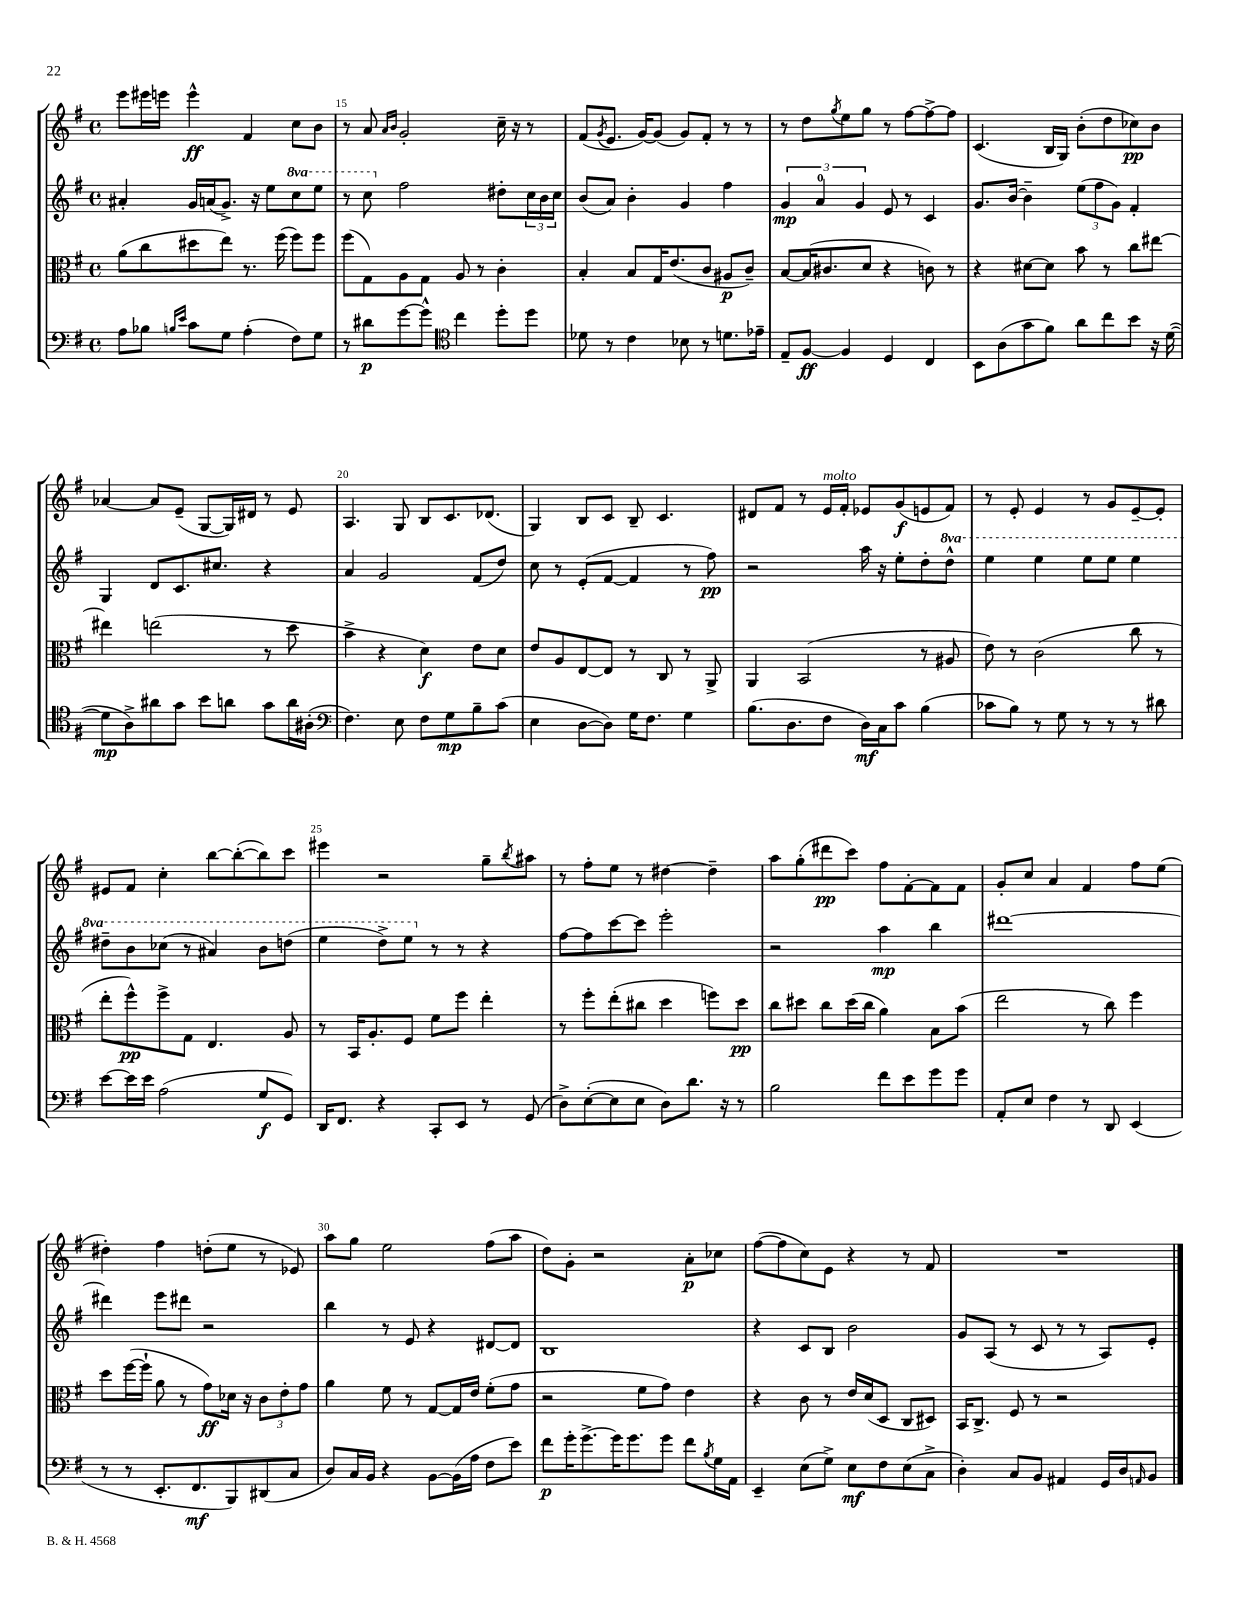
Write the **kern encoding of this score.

**kern	**kern	**kern	**kern
*staff4	*staff3	*staff2	*staff1
*clefF4	*clefC3	*clefG2	*clefG2
*k[f#]	*k[f#]	*k[f#]	*k[f#]
*M4/4	*M4/4	*M4/4	*M4/4
*met(c)	*met(c)	*met(c)	*met(c)
8A	(8a	4a#'	8eee
8B-	8cc	.	16eee#
.	.	.	16eee
16qqB	.	.	.
16qqe	.	.	.
8c	8dd#	16g	4eee^^
.	.	(16a	.
8G	8ee)	8.g^)	.
(4A'	8.r	.	4f#
.	.	16r	.
.	.	8ee	.
.	(16ff#	.	.
8F#)	8ff#)	8ccc	8cc
8G	8ff#	8eee	8b
=	=	=	=
8r	(8ff#	8r	8r
8d#	8G)	8ccc	8a
.	.	.	16qqa
.	.	.	16qqb
[8g	8A	2ff#	2g'
8g^^]	8G	.	.
*clefC4	*	*	*
4cc	8A	.	.
.	8r	.	.
8dd'	4c'	8dd#'	16cc~
.	.	.	16r
8dd	.	24cc	8r
.	.	24b	.
.	.	24cc	.
=	=	=	=
8d-	4B'	(8b	(8f#
.	.	.	8qg
8r	.	8a)	8.e
4c	8B	4b'	.
.	.	.	[16g)
.	16G	.	(8g]
.	(8.e	.	.
8B-	.	4g	8g)
8r	8c	.	8f#'
8.d	8A#	4ff#	8r
.	8c~)	.	8r
16e-~	.	.	.
=	=	=	=
8E~	[8B	6g	8r
[8F#	(16B]	.	8dd
.	.	6a	.
.	8.c#	.	.
.	.	.	8qgg
4F#]	.	.	8ee
.	.	6g	.
.	8d	.	8gg
4D	4r	8e	8r
.	.	8r	[8ff#
4C	8c)	4c	8ff#^_
.	8r	.	8ff#]
=	=	=	=
8BB	4r	8.g	(4.c
(8A	.	.	.
.	.	[16b	.
8g	[8d#	4b~]	.
8f#)	8d#]	.	16B
.	.	.	16G)
8a	8b	(12ee	(8b'
.	.	12ff#	.
8cc	8r	.	8dd
.	.	12g)	.
8b	8cc	4f#'	8cc-)
16r	[8ee#	.	8b
([16d	.	.	.
=	=	=	=
8d]	4ee#]	4G	[4a-
8A^)	.	.	.
8a#	(2ee	8d	8a-]
8g	.	8.c	(8e~
8b	.	.	[8G
.	.	8.cc#	.
8a	.	.	16G])
.	.	.	16d#
8g	8r	4r	8r
16a	8dd	.	8e
(16A#'	.	.	.
=	=	=	=
*clefF4	*	*	*
4.F#)	4b^	4a	4.A
.	4r	2g	.
8E	.	.	8G
8F#	4d)	.	8B
8G	.	.	8.c
8B~	8e	(8f#	.
.	.	.	(8.d-
(8c	8d	8dd)	.
=	=	=	=
4E	8e	8cc	4G)
.	8A	8r	.
[8D	[8E	(8e'	8B
8D])	8E]	[8f#	8c
16G	8r	4f#]	8B~
8.F#	.	.	.
.	8C	.	4.c
4G	8r	8r	.
.	8AA^	8ff#)	.
=	=	=	=
(8.B	4AA	2r	8d#
.	.	.	8f#
8.D	.	.	.
.	(2BB	.	8r
8F#	.	.	16e
.	.	.	16f#'
16D)	.	16aa	8e-
16C	.	16r	.
8c	.	8ee'	(8g
(4B	8r	8dd'	8e
.	8A#	8ddd^^	8f#)
=	=	=	=
8c-	8e)	4eee	8r
8B)	8r	.	8e'
8r	(2c	4eee	4e
8G	.	.	.
8r	.	8eee	8r
8r	.	8eee	8g
8r	8cc	4eee	[8e~
8d#	8r	.	8e']
=	=	=	=
[8e	8ee'	8ddd#~	8e#
16e]	8ff#^^)	8bb	8f#
16e	.	.	.
(2A	8ff#^	(8ccc-	4cc'
.	8G	8r	.
.	4.E	4aa#)	[8bb
.	.	.	(8bb'_
8G	.	8bb	8bb])
8GG)	8A	(8ddd	8ccc
=	=	=	=
16DD	8r	4eee	4eee#
8.FF#	.	.	.
.	16BB	.	.
.	8.A'	.	.
4r	.	8ddd^)	2r
.	8F#	8eee	.
8CC'	8f#	8r	.
8EE	8ff#	8r	.
8r	4ee'	4r	8gg~
.	.	.	8qbb
(8GG	.	.	8aa#
=	=	=	=
8D^)	8r	[8ff#	8r
([8E'	8ff#'	8ff#]	8ff#'
8E]	(8ee'	[8ccc	8ee
8E	8cc#	8ccc]	8r
8D)	4dd	2eee'	[4dd#
8.d	.	.	.
.	8ff)	.	4dd#~]
16r	.	.	.
8r	8dd	.	.
=	=	=	=
2B	8cc	2r	8aa
.	8dd#	.	(8gg'
.	8cc	.	8ddd#
.	(16dd#	.	8ccc)
.	16cc	.	.
8f#	4a)	4aa	8ff#
8e	.	.	[8f#'
8g	8B	4bb	8f#]
8g	(8b	.	8f#
=	=	=	=
8AA'	2ee	[1ddd#	8g'
8E	.	.	8cc
4F#	.	.	4a
8r	8r	.	4f#
8DD	8cc)	.	.
(4EE	4ff#	.	8ff#
.	.	.	(8ee
=	=	=	=
8r	8dd	4ddd#]	4dd#')
8r	([16ff#	.	.
.	16ff#`]	.	.
8.EE'	8a	8eee	4ff#
.	8r	8ddd#	.
8.FF#	.	.	.
.	8g)	2r	(8dd'
8BBB)	16d-	.	8ee
.	16r	.	.
(8DD#	12c	.	8r
.	12e'	.	.
8C	.	.	8e-)
.	12g	.	.
=	=	=	=
8D)	4a	4bb	8aa
16C	.	.	8gg
16BB	.	.	.
4r	8f#	8r	2ee
.	8r	8e	.
[8BB	[8G	4r	.
(16BB]	16G]	.	.
16A	16e	.	.
8F#	(8f#'	[8d#	(8ff#
8e)	8g	8d#]	8aa
=	=	=	=
8f#	2r	1B	8dd)
16g'	.	.	8g'
[8.g^	.	.	.
.	.	.	2r
16g]	.	.	.
8.g	.	.	.
.	8f#	.	.
8g	8g)	.	.
8f#	4e	.	8a'
8qB	.	.	.
16G	.	.	8cc-
16AA	.	.	.
=	=	=	=
4EE~	4r	4r	([8ff#
.	.	.	8ff#]
(8E	8c	8c	8cc)
8G^)	8r	8B	8e
8E	16e	2b	4r
.	(16d	.	.
8F#	8D	.	.
(8E	8C	.	8r
8C^	8D#)	.	8f#
=	=	=	=
4D')	16BB	8g	1r
.	8.C^	.	.
.	.	(8A	.
8C	8F#	8r	.
8BB	8r	8c	.
4AA#	2r	8r	.
.	.	8r	.
16GG	.	8A)	.
16D	.	.	.
16qqAA	.	.	.
8BB	.	8e'	.
==	==	==	==
*-	*-	*-	*-
